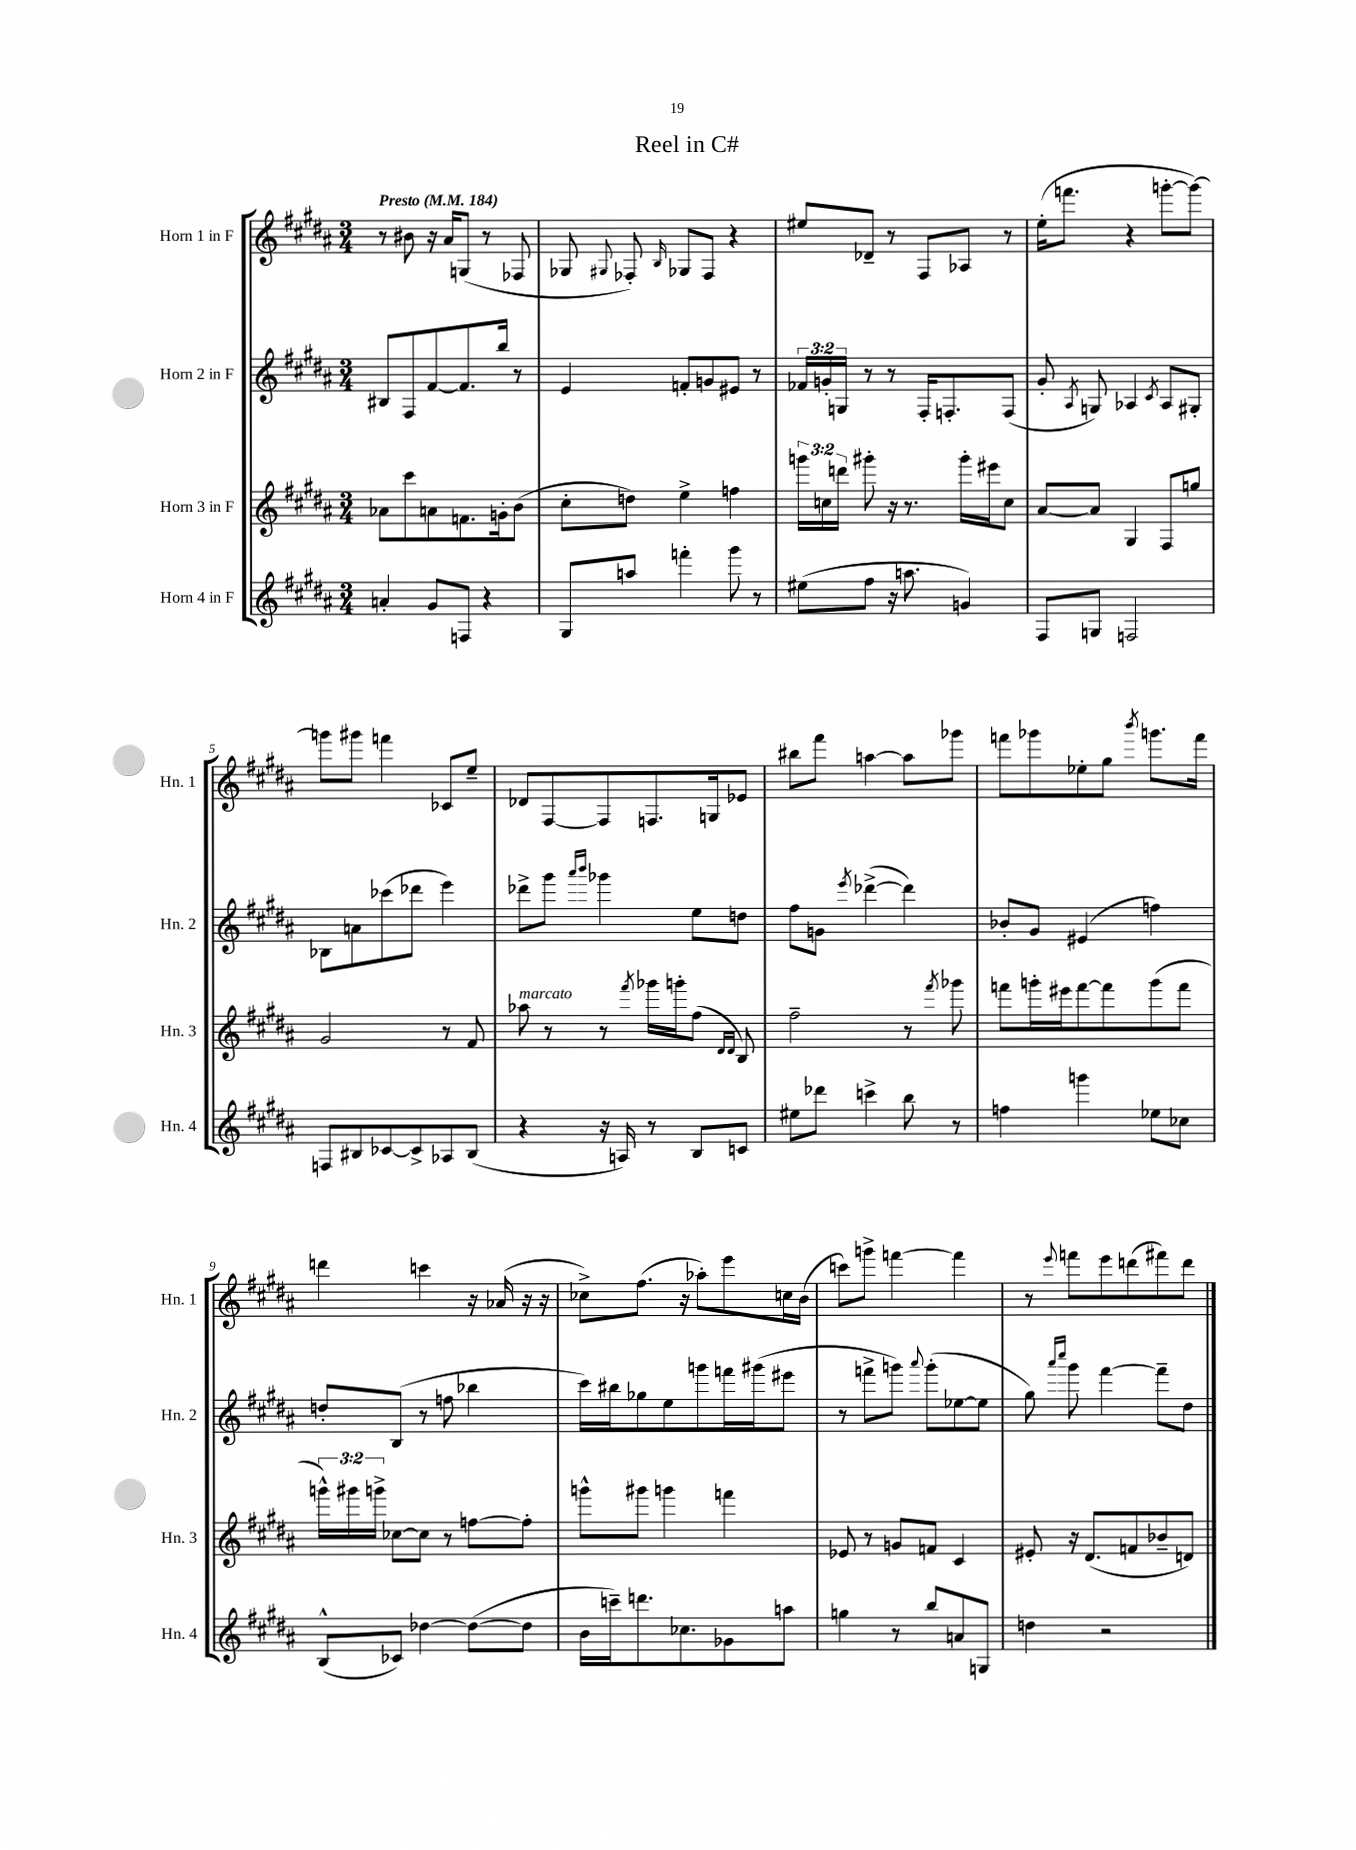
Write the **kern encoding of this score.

**kern	**kern	**kern	**kern
*part4	*part3	*part2	*part1
*staff4	*staff3	*staff2	*staff1
*I"Horn 4 in F	*I"Horn 3 in F	*I"Horn 2 in F	*I"Horn 1 in F
*I'Hn. 4	*I'Hn. 3	*I'Hn. 2	*I'Hn. 1
*clefG2	*clefG2	*clefG2	*clefG2
*k[f#c#g#d#a#]	*k[f#c#g#d#a#]	*k[f#c#g#d#a#]	*k[f#c#g#d#a#]
*M3/4	*M3/4	*M3/4	*M3/4
*MM184	*MM184	*MM184	*MM184
=1	=1	=1	=1
!	!	!	!LO:TX:a:B:t=Presto
4an'/	8a-X\L	8B#X/L	8r
.	8ccc#\	8F#/	8b#X\
8g#/L	8an\	[8f#/	16r
.	.	.	16a#/KL
8Fn/J	8.fn\	8.f#/]	(8Gn/J
4r	.	.	8r
.	16gn'\k	16bb/Jk	.
.	(8b\J	8r	8F-X/
=2	=2	=2	=2
8G#/L	8cc#'\L	4e/	8G-X/
.	.	.	8qqG#X/
8aan/J	8ddn\J)	.	8F-X'/)
.	.	.	16qqB/
4fffn'\	4ee^\	8fn'/L	8G-X/L
.	.	8gn/	8F-/J
8ggg#\	4ffn\	8e#X/J	4r
8r	.	8r	.
=3	=3	=3	=3
(8ee#X\L	24gggn\LL	24f-X/LL	8ee#X/L
.	24ccn\	24gn'/	.
.	24dddn\JJ	24Gn/JJ	.
8ff#\J	8ggg#X'\	8r	8d-X~/J
16r	16r	8r	8r
8.aan\	8.r	.	.
.	.	16F#'/KL	8F#/L
.	.	8.Fn'/	.
4gn/)	16ggg#'\LL	.	8A-X/J
.	16eee#X\J	.	.
.	8cc\J	(8F/J	8r
=4	=4	=4	=4
8F#/L	[8a#/L	8g#'/	(16ee'\KL
.	.	.	8.fffn\J
.	.	8qA#/	.
8Gn/J	8a#/J]	8Gn/)	.
2Fn/	4G#/	4A-X/	4r
.	.	8qc#/	.
.	8F#/L	8A-/L	[8gggn'\L
.	8ggn/J	8G#X'/J	8ggg\J_)
!!LO:LB:g=z
=5	=5	=5	=5
8Fn/L	2g#/	8B-X\L	8gggn\L]
8B#X/	.	8an\	8ggg#X\J
[8c-X/	.	(8ccc-X\	4fffn\
8c-^/]	.	8ddd-X\J	.
8A-X/	8r	4eee\)	8c-X/L
(8B#/J	8f#/	.	8ee~/J
=6	=6	=6	=6
!	!LO:TX:a:i:t=marcato	!	!
4r	8aa-X\	8ddd-X^\L	8d-X/L
.	8r	8ggg#\J	[8F#/
.	.	16qqaaa#/LL	.
.	.	16qqbbb/JJ	.
16r	8r	4ggg-X\	8F#/]
16An/)	.	.	.
.	8qfff#/	.	.
8r	16ggg-X\LL	.	8.Fn/
.	16gggn'\J	.	.
8B/L	(8ff#\J	8ee\L	.
.	.	.	16Gn/k
.	16qqd#/LL	.	.
.	16qqd#/JJ	.	.
8cn/J	8B/)	8ddn\J	8e-X/J
=7	=7	=7	=7
8ee#X\L	2ff#~\	8ff#\L	8bb#X\L
8ddd-X\J	.	8gn\J	8fff#\J
.	.	8qeee/	.
4cccn^\	.	([4ddd-X^\	[4aan\
8bb\	8r	4ddd-\])	8aa\L]
.	8qfff#/	.	.
8r	8ggg-X\	.	8ggg-X\J
=8	=8	=8	=8
4ffn\	8fffn\L	8b-X'/L	8fffn\L
.	16gggn'\L	8g#/J	8ggg-X\
.	16eee#X\J	.	.
4gggn\	[8fff\	(4e#X/	8ee-X'\
.	8fff\]	.	8gg#\J
.	.	.	8qbbb/
8ee-X\L	(8ggg\	4ffn\)	8.gggn\L
8cc-X\J	8fff\J	.	.
.	.	.	16fff\Jk
!!LO:LB:g=z
=9	=9	=9	=9
(8B^^/L	24gggn^^\LL)	8ddn'/L	4dddn\
.	24ggg#X\	.	.
.	24gggn^\JJ	.	.
8c-X/J)	[8cc-X\L	(8B/J	.
[4dd-X\	8cc-\J]	8r	4cccn\
.	8r	8ffn\	.
(8dd-\L_	[8ffn\L	4bb-X\	16r
.	.	.	(16a-X/
8dd-\J]	8ff'\J]	.	16r
.	.	.	16r
=10	=10	=10	=10
16b\LL	8gggn^^\L	16ccc#\LL)	8cc-X^\L)
16cccn~\J)	.	16bb#X\J	.
8.dddn\	8ggg#X\J	8gg-X\	(8.ff#\J
.	4gggn\	8ee\	.
8.cc-X\	.	.	16r
.	.	8gggn\	8aa-X'\L)
8g-X\	4fffn\	16fffn\L	8eee\
.	.	(16ggg#X\J	.
8aan\J	.	8eee#X\J	16ccn\L
.	.	.	(16b\JJ
=11	=11	=11	=11
4ggn\	8e-X/	8r	8cccn\L)
.	8r	8fffn^\L	8gggn^\J
8r	8gn/L	8gggn\J)	[4fffn\
.	.	8qqaaa#/	.
8bb/L	8fn/J	(8ggg'\L	.
8an/	4c#/	[8ee-X\	4fff\]
8Gn/J	.	8ee-\J]	.
=12	=12	=12	=12
4ddn\	8e#X'/	8gg#\)	8r
.	.	16qqaaa#/LL	.
.	.	16qqcccc#/JJ	8qqeee/
.	16r	8ggg#\	8fffn\L
.	(8.d#/L	.	.
2r	.	[4fff#\	8eee\
.	8fn/	.	(8dddn\
.	8b-X~/	8fff#~\L]	8fff#X\)
.	8dn/J)	8dd#\J	8ddd\J
==	==	==	==
*-	*-	*-	*-
